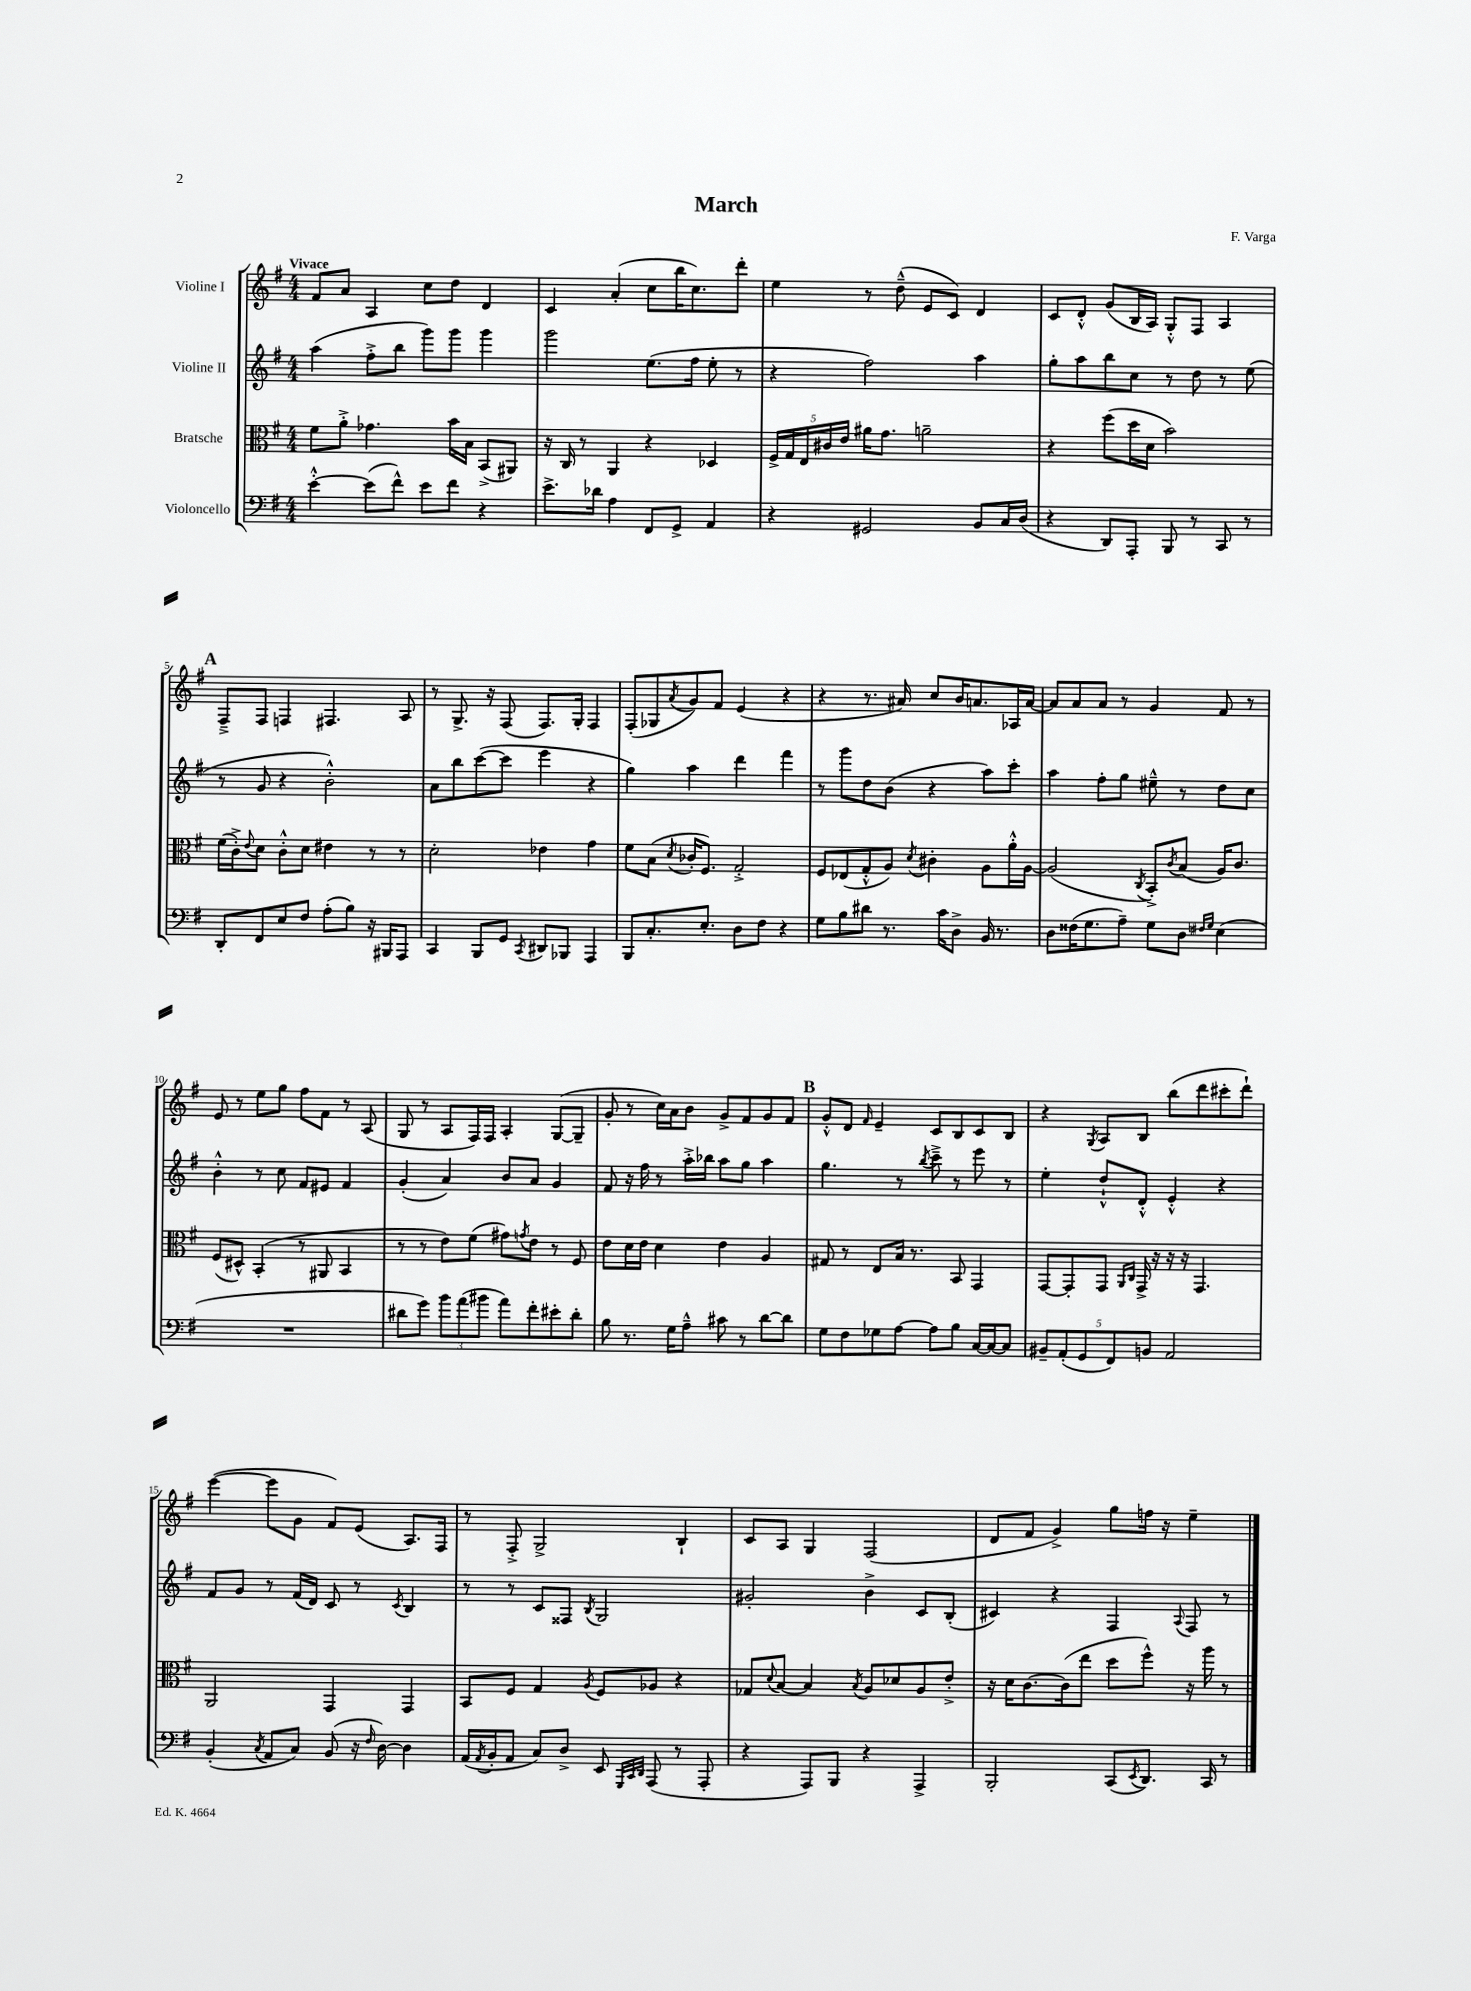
\header { title = "March" composer = "F. Varga" }
<<
\new StaffGroup <<
\new Staff = "s0" \with { instrumentName = "Violine I" } {
    \clef treble \key g \major \numericTimeSignature \time 4/4 \tempo "Vivace"
    fis'8 a'8 a4 c''8 d''8 d'4 |
    c'4 a'4-.( c''8 b''16 c''8.) d'''8-. |
    e''4 r8 d''8---^( e'8 c'8) d'4 |
    c'8 d'8-.-^ g'8( b16 a16) g8-.-^ fis8 a4 |
    \mark \markup { \bold "A" } fis8---> fis8 f4 fis4. a8 |
    r8 g8.-> r16 fis8( fis8.) g16-. fis4 |
    fis8-.( ges8 \acciaccatura { a'8 } g'8) fis'8 e'4( r4 |
    r4 r8. ais'16) c''8 b'16 a'8. aes16 a'16~ |
    a'8 a'8 a'8 r8 g'4 fis'8 r8 |
    e'8 r8 e''8 g''8 fis''8 fis'8 r8 a8( |
    g8 r8 a8 fis16) fis16 a4-. g8~( g8-- |
    g'8-. r8 c''16) a'16 b'8 g'8-> fis'8 g'8 fis'8 |
    \mark \markup { \bold "B" } g'8-.-^ d'8 \grace { fis'16 } e'4-- c'8 b8 c'8 b8 |
    r4 \acciaccatura { g8 } a8 b8 b''8( d'''8 cis'''8-. d'''8-!) |
    e'''4~( e'''8 g'8 fis'8) e'8( a8.) fis16 |
    r8 fis8-.-> g2-> b4-! |
    c'8 a8 g4 fis2( |
    d'8 fis'8 g'4->) g''8 f''16 r16 e''4-- \bar "|." |
}
\new Staff = "s1" \with { instrumentName = "Violine II" } {
    \clef treble \key g \major \numericTimeSignature \time 4/4
    a''4( fis''8-.-> b''8 g'''8) g'''8 g'''4 |
    g'''2 e''8.( fis''16 e''8-. r8 |
    r4 fis''2) a''4 |
    g''8-. a''8 b''8 c''8 r8 d''8 r8 e''8( |
    \mark \markup { \bold "A" } r8 g'8 r4 b'2-.-^) |
    a'8 b''8 c'''8~( c'''8 e'''4 r4 |
    g''4) a''4 d'''4 fis'''4 |
    r8 g'''8 d''8 b'8( r4 a''8) c'''8-. |
    a''4 fis''8-. g''8 eis''8---^ r8 d''8 c''8 |
    b'4-.-^ r8 c''8 fis'8 eis'8 fis'4 |
    g'4-.( a'4) b'8 a'8 g'4 |
    fis'8 r16 fis''16 r8 a''16-.-> bes''16 a''8 g''8 a''4 |
    \mark \markup { \bold "B" } g''4. r8 \acciaccatura { b''8 } c'''8---> r8 e'''8 r8 |
    e''4-. d''8-!-^ d'8-.-^ e'4-.-^ r4 |
    fis'8 g'8 r8 fis'16( d'16) c'8 r8 \acciaccatura { c'8 } b4 |
    r8 r8 c'8 fisis8 \acciaccatura { b8 } g2 |
    gis'2-. b'4-> c'8 b8-.( |
    cis'4) r4 fis4 \appoggiatura { a8 } fis8 r8 \bar "|." |
}
\new Staff = "s2" \with { instrumentName = "Bratsche" } {
    \clef alto \key g \major \numericTimeSignature \time 4/4
    fis'8 a'8-.-> ges'4. b'16 b16 b,8->( ais,8) |
    r16 c16 r8 a,4 r4 des4 |
    \tuplet 5/4 { fis16-> g16 e16 cis'16 e'16 } ais'16 g'8. a'2-- |
    r4 fis''8( d''16 d'16 b'2) |
    \mark \markup { \bold "A" } fis'16( c'16-.->) \appoggiatura { e'8 } d'8 c'8-.-^ d'8 eis'4 r8 r8 |
    d'2-. ees'4 g'4 |
    fis'8 b8( \acciaccatura { d'8 } ces'16-. fis8.) g2-.-> |
    fis8 ees8( g8-.-^ a8) \acciaccatura { d'8 } cis'4-. a8 a'16-.-^ a16~ |
    a2( \acciaccatura { c8 } b,8-.->) \acciaccatura { c'8 } b8( a16) c'8. |
    fis8( dis8-^) b,4-.( r8 ais,8 b,4 |
    r8 r8 e'8) fis'8( gis'8) \acciaccatura { g'8 } e'8 r8 fis8 |
    e'8 d'16 e'16 d'4 e'4 a4 |
    \mark \markup { \bold "B" } gis8 r8 e8 b16 r8. b,8 g,4 |
    g,8~ g,8-. g,8 \grace { a,16 c16 } g,16-> r16 r16 r16 g,4. |
    a,2 g,4 g,4 |
    b,8 fis8 g4 \acciaccatura { a8 } fis8 aes8 r4 |
    ges8 \appoggiatura { d'8 } b8~ b4 \acciaccatura { b8 } a8 des'8 a8 e'8-.-> |
    r16 d'16 c'8.~ c'16( e''8 d''8 fis''8-^) r16 a''16 r8 \bar "|." |
}
\new Staff = "s3" \with { instrumentName = "Violoncello" } {
    \clef bass \key g \major \numericTimeSignature \time 4/4
    e'4~-.-^ e'8( fis'8-^) e'8 fis'8 r4 |
    e'8.-> des'16 a4 fis,8 g,8-> a,4 |
    r4 gis,2 b,8 c16 d16( |
    r4 d,8) a,,8-. b,,8 r8 c,8 r8 |
    \mark \markup { \bold "A" } d,8-. fis,8 e8 fis8 a8-.( b8) r16 bis,,16 a,,8 |
    c,4 b,,8 g,8 \acciaccatura { c,8 } dis,8 bes,,8 a,,4 |
    b,,8 c8.-. e8.-. d8 fis8 r4 |
    g8 b8 dis'8 r8. c'16 d8-> b,16 r8. |
    d8 fisis16( g8. a8--) g8 d8 \grace { fis16 g16 } e4( |
    R1 |
    dis'8 g'8) \tuplet 3/2 { b'8 a'8( bis'8 } a'8) fis'8-. eis'8-. dis'8-. |
    b8 r8. g16 a8---^ cis'8 r8 d'8~ d'8 |
    \mark \markup { \bold "B" } g8 fis8 ges8 a8~ a8 b8 c16~ c16~ c8 |
    \tuplet 5/4 { bis,8-- a,8-.( g,8 fis,8) b,8 } a,2 |
    b,4-.( \acciaccatura { c8 } a,8 c8) b,8( r16 \grace { fis16 } d16~) d4 |
    a,16( \acciaccatura { a,8 } b,16-. a,8 c8) d8-> e,8 \grace { g,,32 c,32 d,32 } a,,8( r8 a,,8-. |
    r4 a,,8) b,,8 r4 a,,4-> |
    b,,2-. c,8( \acciaccatura { e,8 } d,8.) c,16 r8 \bar "|." |
}
>>
>>
